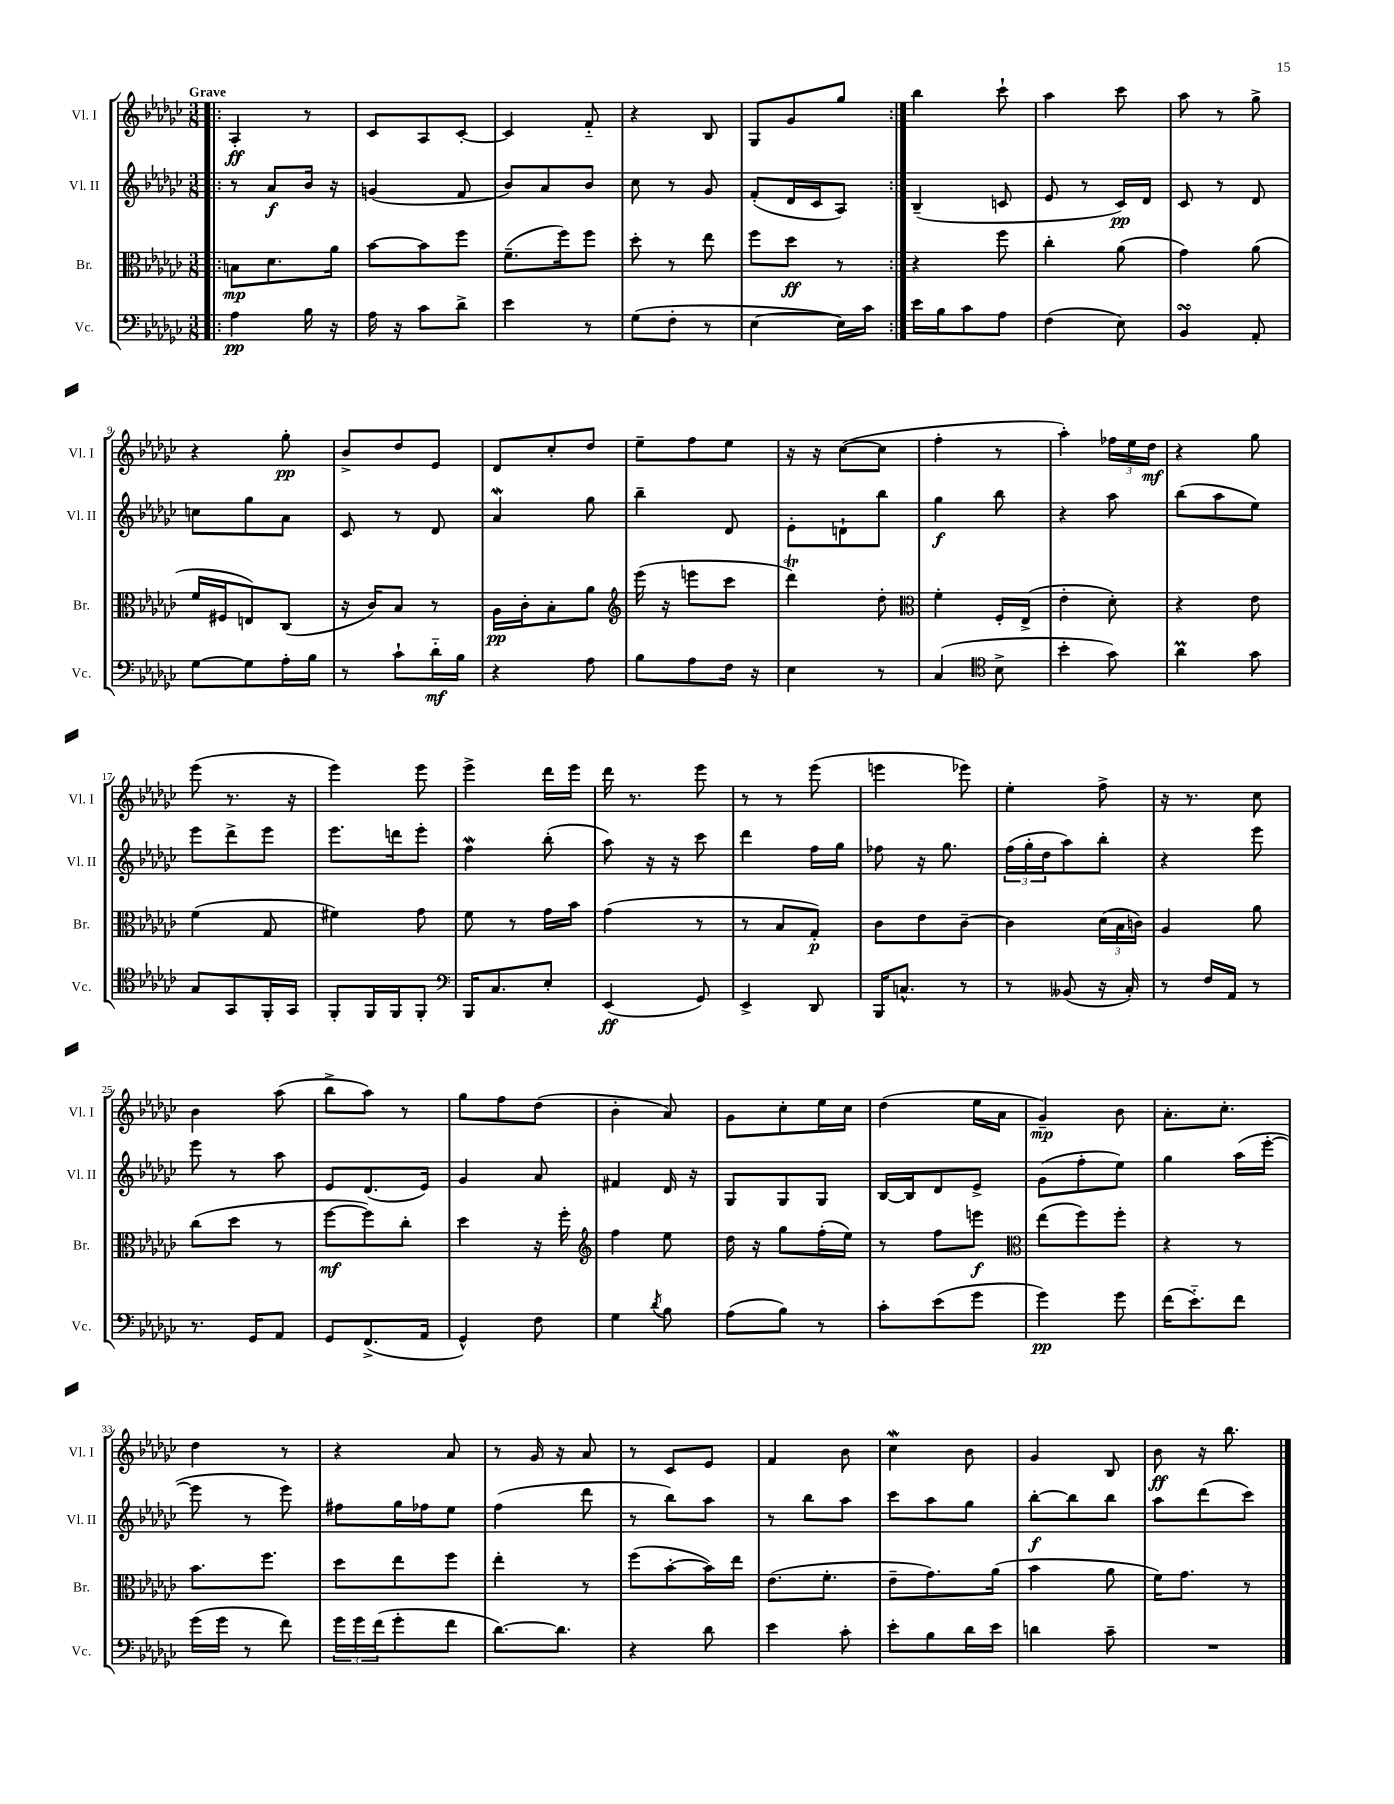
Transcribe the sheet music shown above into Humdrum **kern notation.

**kern	**kern	**kern	**kern
*staff4	*staff3	*staff2	*staff1
*clefF4	*clefC3	*clefG2	*clefG2
*k[b-e-a-d-g-c-]	*k[b-e-a-d-g-c-]	*k[b-e-a-d-g-c-]	*k[b-e-a-d-g-c-]
*M3/8	*M3/8	*M3/8	*M3/8
=!|:	=!|:	=!|:	=!|:
4A-	8B	8r	4A-'
.	8.d-	8a-	.
16B-	.	16b-	8r
16r	16a-	16r	.
=	=	=	=
16A-	[8b-	(4g	8c-
16r	.	.	.
8c-	8b-]	.	8A-
8d-^	8ff	8f	[8c-'
=	=	=	=
4e-	(8.f~	8b-)	4c-]
.	.	8a-	.
.	16ff)	.	.
8r	8ff	8b-	8f'~
=	=	=	=
(8G-	8dd-'	8cc-	4r
8F'	8r	8r	.
8r	8ee-	8g-	8B-
=	=	=	=
[4E-	8ff	(8f'	8G-
.	8dd-	16d-	8g-
.	.	16c-	.
16E-])	8r	8A-)	8gg-
16c-	.	.	.
=:|!	=:|!	=:|!	=:|!
16e-	4r	(4B-~	4bb-
16B-	.	.	.
8c-	.	.	.
8A-	8ff	8c	8ccc-`
=	=	=	=
(4F	4cc-'	8e-	4aa-
.	.	8r	.
8E-)	(8a-	16c-)	8ccc-
.	.	16d-	.
=	=	=	=
4BB-	4g-)	8c-	8aa-
.	.	8r	8r
8AA-'	(8a-	8d-	8gg-^
=	=	=	=
[8G-	16f	8cc	4r
.	16F#	.	.
8G-]	8E)	8gg-	.
16A-'	(8C-	8a-	8gg-'
16B-	.	.	.
=	=	=	=
8r	16r	8c-	8b-^
.	16c-)	.	.
8c-`	8B-	8r	8dd-
16d-'~	8r	8d-	8e-
16B-	.	.	.
=	=	=	=
4r	16A-	4a-	8d-
.	16c-'	.	.
.	8B-'	.	8cc-'
8A-	8a-	8gg-	8dd-
=	=	=	=
*	*clefG2	*	*
8B-	(16eee-	4bb-~	8ee-~
.	16r	.	.
8A-	8eee	.	8ff
16F	8ccc-	8d-	8ee-
16r	.	.	.
=	=	=	=
4E-	4ddd-)	8e-'	16r
.	.	.	16r
.	.	8d`	([8cc-
8r	8dd-'	8bb-	8cc-]
=	=	=	=
*	*clefC3	*	*
(4C-	4f'	4gg-	4ff'
*clefC4	*	*	*
8B-^	16F'	8bb-	8r
.	(16E-^	.	.
=	=	=	=
4b-'	4e-'	4r	4aa-')
8g-)	8d-')	8aa-	24ff-
.	.	.	24ee-
.	.	.	24dd-
=	=	=	=
4a-	4r	(8bb-	4r
.	.	8aa-	.
8g-	8e-	8ee-)	8gg-
=	=	=	=
8G-	(4f	8eee-	(8eee-
8GG-	.	8ddd-^	8.r
16FF'	8G-	8eee-	.
16GG-	.	.	16r
=	=	=	=
8FF'	4f#)	8.eee-	4eee-)
16FF	.	.	.
16FF	.	16ddd	.
8FF'	8g-	8eee-'	8eee-
=	=	=	=
*clefF4	*	*	*
16BBB-	8f	4ff	4eee-^
8.C-	.	.	.
.	8r	.	.
8E-'	16g-	(8bb-'	16ddd-
.	16b-	.	16eee-
=	=	=	=
(4EE-	(4g-	8aa-)	16ddd-
.	.	.	8.r
.	.	16r	.
.	.	16r	.
8GG-)	8r	8ccc-	8eee-
=	=	=	=
4EE-^	8r	4ddd-	8r
.	8B-	.	8r
8DD-	8G-')	16ff	(8eee-
.	.	16gg-	.
=	=	=	=
16BBB-	8c-	8ff-	4eee
8.C^^	.	.	.
.	8e-	16r	.
.	.	8.gg-	.
8r	[8c-~	.	8eee-)
=	=	=	=
8r	4c-]	(24ff	4ee-'
.	.	24gg-'	.
.	.	24dd-	.
(8BB--	.	8aa-)	.
16r	(24d-	8bb-'	8ff^
.	24B-	.	.
16C-')	.	.	.
.	24c)	.	.
=	=	=	=
8r	4A-	4r	16r
.	.	.	8.r
16F	.	.	.
16AA-	.	.	.
8r	8a-	8eee-	8cc-
=	=	=	=
8.r	(8cc-	8eee-	4b-
.	8dd-	8r	.
16GG-	.	.	.
8AA-	8r	8aa-	(8aa-
=	=	=	=
8GG-	[8ff	8e-	8bb-^
(8.FF^	8ff])	(8.d-	8aa-)
.	8cc-'	.	8r
16AA-	.	16e-)	.
=	=	=	=
4GG-^^)	4dd-	4g-	8gg-
.	.	.	8ff
8F	16r	8a-	(8dd-
.	16ff'	.	.
=	=	=	=
*	*clefG2	*	*
4G-	4ff	4f#	4b-'
8qd-	.	.	.
8B-	8ee-	16d-	8a-)
.	.	16r	.
=	=	=	=
(8A-	16dd-	8G-	8g-
.	16r	.	.
8B-)	8gg-	8G-	8cc-'
8r	(16ff'	8G-	16ee-
.	16ee-)	.	16cc-
=	=	=	=
8c-'	8r	[16B-	(4dd-
.	.	16B-]	.
(8e-	8ff	8d-	.
8g-	8eee	8e-^	16ee-
.	.	.	16a-
=	=	=	=
*	*clefC3	*	*
4g-)	(8ee-	(8g-	4g-~)
.	8ff)	8ff'	.
8g-	8ff'	8ee-)	8b-
=	=	=	=
(16f	4r	4gg-	8.a-'
8.e-'~)	.	.	.
.	.	.	8.cc-'
8f	8r	(16aa-	.
.	.	[16eee-'	.
=	=	=	=
(16g-	8.b-	8eee-]	4dd-
16g-	.	.	.
8r	.	8r	.
.	8.ff	.	.
8f)	.	8eee-)	8r
=	=	=	=
24g-	8dd-	8ff#	4r
24g-	.	.	.
(24f	.	.	.
8g-'	8ee-	16gg-	.
.	.	16ff-	.
8f	8ff	8ee-	8a-
=	=	=	=
[8.d-)	4ee-'	(4ff	8r
.	.	.	16g-
8.d-]	.	.	16r
.	8r	8ddd-	8a-
=	=	=	=
4r	(8ff	8r	8r
.	[8b-'	8bb-)	8c-
8d-	16b-])	8aa-	8e-
.	16ee-	.	.
=	=	=	=
4e-	(8.e-	8r	4f
.	.	8bb-	.
.	8.f'	.	.
8c-'	.	8aa-	8b-
=	=	=	=
8e-'	8e-~	8ccc-	4cc-
8B-	8.g-)	8aa-	.
16d-	.	8gg-	8b-
16e-	(16a-	.	.
=	=	=	=
4d	4b-	[8bb-'	4g-
.	.	8bb-]	.
8c-~	8a-	8bb-	8B-
=	=	=	=
4.r	16f)	8aa-	8b-
.	8.g-	.	.
.	.	(8ddd-	16r
.	.	.	8.bb-
.	8r	8ccc-)	.
==	==	==	==
*-	*-	*-	*-
